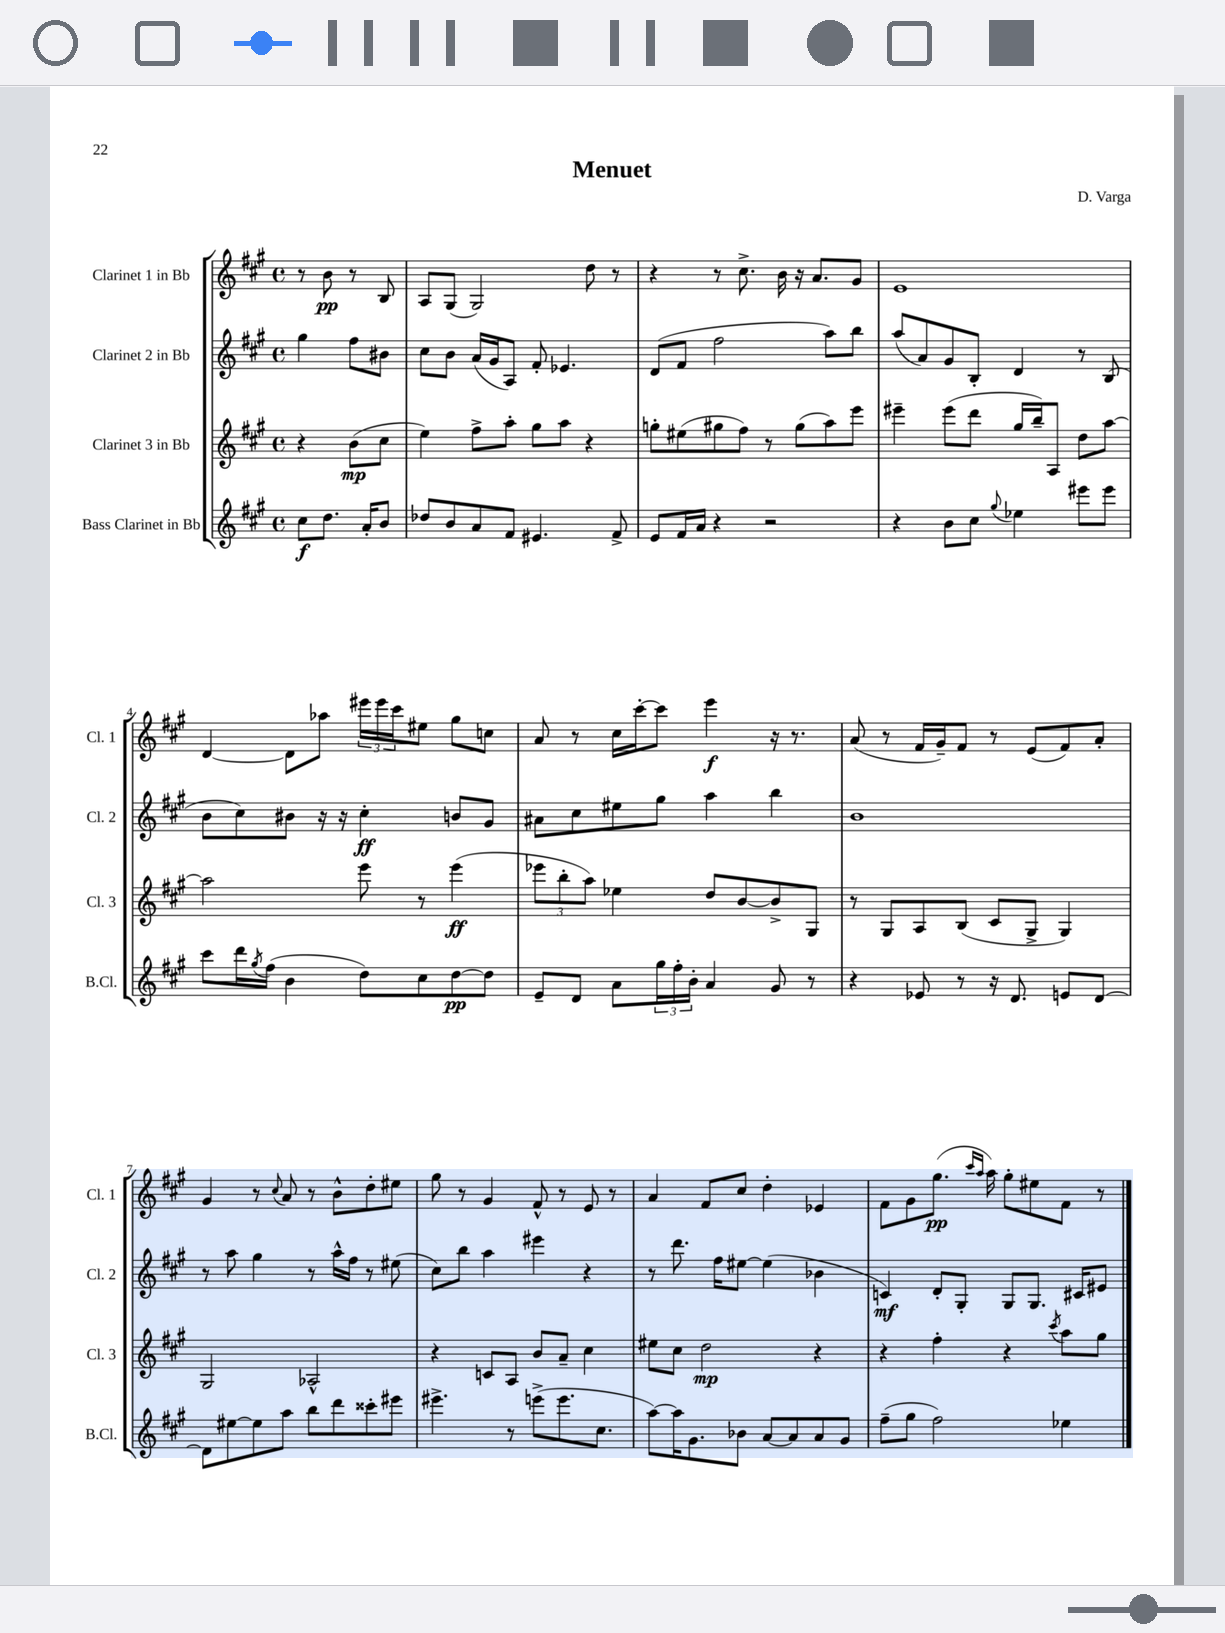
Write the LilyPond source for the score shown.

\header { title = "Menuet" composer = "D. Varga" }
<<
\new StaffGroup <<
\new Staff = "s0" \with { instrumentName = "Clarinet 1 in Bb" shortInstrumentName = "Cl. 1" } {
    \clef treble \key a \major \defaultTimeSignature \time 4/4 \partial 2
    r8 b'8\pp r8 b8 |
    a8 gis8( gis2) d''8 r8 |
    r4 r8 cis''8.-> b'16 r16 a'8. gis'8 |
    e'1 |
    d'4~ d'8 aes''8 \tuplet 3/2 { eis'''16 eis'''16 cis'''16 } eis''8 gis''8 c''8 |
    a'8 r8 cis''16 cis'''16~-. cis'''8 e'''4\f r16 r8. |
    a'8( r8 fis'16 gis'16--) fis'8 r8 e'8( fis'8) a'8-. |
    gis'4 r8 \appoggiatura { cis''8 } a'8 r8 b'8-^ d''8-. eis''8 |
    gis''8 r8 gis'4 fis'8-^ r8 e'8 r8 |
    a'4 fis'8 cis''8 d''4-. ees'4 |
    fis'8 gis'8 gis''8.\pp( \grace { cis'''16 a''16 } a''16) gis''8-. eis''8 fis'8 r8 \bar "|." |
}
\new Staff = "s1" \with { instrumentName = "Clarinet 2 in Bb" shortInstrumentName = "Cl. 2" } {
    \clef treble \key a \major \defaultTimeSignature \time 4/4 \partial 2
    gis''4 fis''8 bis'8 |
    cis''8 b'8 a'16( gis'16 a8) fis'8-. ees'4. |
    d'8( fis'8 fis''2 a''8) b''8 |
    a''8( a'8) gis'8 b8-. d'4 r8 b8( |
    b'8 cis''8) bis'8 r16 r16 cis''4-.\ff b'8 gis'8 |
    ais'8 cis''8 eis''8 gis''8 a''4 b''4 |
    b'1 |
    r8 a''8 gis''4 r8 a''16-^ fis''16 r8 eis''8( |
    cis''8) b''8 a''4 eis'''4 r4 |
    r8 d'''8. fis''16 eis''8~ eis''4( bes'4 |
    c'4\mf) d'8-. gis8-. gis8 gis8. cis'16 eis'8 \bar "|." |
}
\new Staff = "s2" \with { instrumentName = "Clarinet 3 in Bb" shortInstrumentName = "Cl. 3" } {
    \clef treble \key a \major \defaultTimeSignature \time 4/4 \partial 2
    r4 b'8\mp( cis''8 |
    e''4) fis''8-> a''8-. gis''8 a''8 r4 |
    g''8-. eis''8( gis''8 fis''8) r8 gis''8( a''8) e'''8 |
    eis'''4-- eis'''8( d'''8 gis''16 b''16--) a8 d''8 a''8~ |
    a''2 e'''8 r8 e'''4\ff( |
    \tuplet 3/2 { ees'''8 b''8-. a''8) } ees''4 d''8 b'8~ b'8-> gis8 |
    r8 gis8 a8 b8( cis'8 gis8-> gis4) |
    gis2 aes2-^ |
    r4 c'8 a8 b'8 a'8-- cis''4 |
    eis''8 cis''8 d''2\mp r4 |
    r4 fis''4-. r4 \acciaccatura { cis'''8 } a''8 gis''8 \bar "|." |
}
\new Staff = "s3" \with { instrumentName = "Bass Clarinet in Bb" shortInstrumentName = "B.Cl." } {
    \clef treble \key a \major \defaultTimeSignature \time 4/4 \partial 2
    cis''8\f d''8. a'16-. b'8 |
    des''8 b'8 a'8 fis'8 eis'4. fis'8-> |
    e'8 fis'16 a'16 r4 r2 |
    r4 b'8 cis''8 \appoggiatura { gis''8 } ees''4 eis'''8 eis'''8 |
    cis'''8 d'''16 \acciaccatura { gis''8 } fis''16( b'4 d''8) cis''8 d''8~\pp d''8 |
    e'8-- d'8 a'8 \tuplet 3/2 { gis''16 fis''16-. b'16-. } a'4 gis'8 r8 |
    r4 ees'8 r8 r16 d'8. e'8 d'8~ |
    d'8 eis''8~ eis''8 a''8 b''8 d'''8 cisis'''8-. eis'''8 |
    eis'''4.-> r8 e'''8->( e'''8. cis''8. |
    a''8~) a''16 gis'8. bes'8 a'8~ a'8 a'8 gis'8 |
    fis''8--( gis''8 fis''2) ees''4 \bar "|." |
}
>>
>>
